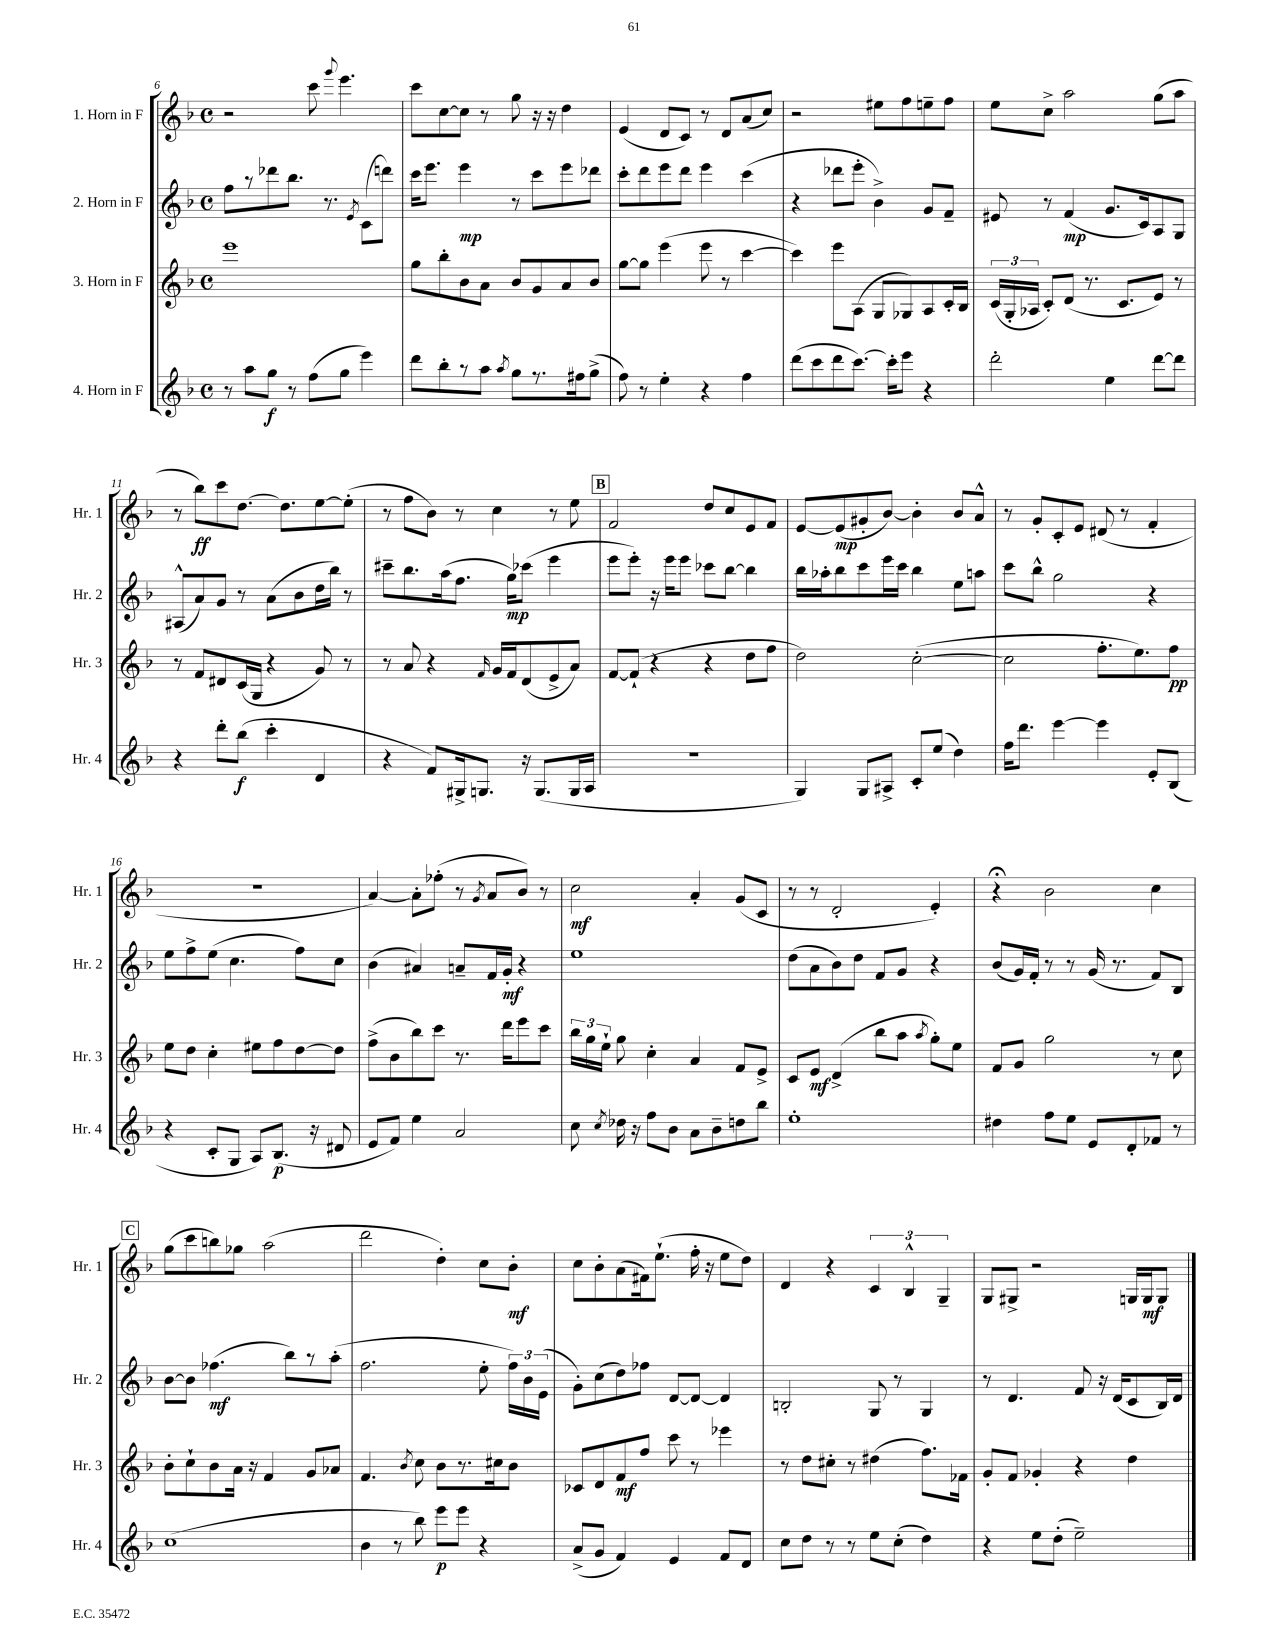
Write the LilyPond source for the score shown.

<<
\new StaffGroup <<
\new Staff = "s0" \with { instrumentName = "1. Horn in F" shortInstrumentName = "Hr. 1" } {
    \clef treble \key f \major \defaultTimeSignature \time 4/4
    \autoBeamOff r2 c'''8 \appoggiatura { g'''8 } e'''4. |
    c'''8[ c''8~ c''8] r8 g''8 r16 r16 d''4 |
    e'4( d'8[ c'8]) r8 d'8[ a'8( c''8]) |
    r2 eis''8[ f''8 e''8-- f''8] |
    e''8[ c''8]-> a''2 g''8[( a''8] |
    r8 bes''8[\ff) c'''8 d''8.]~ d''8.[ e''8~ e''8]-.( |
    r8 f''8[ bes'8]) r8 c''4 r8 e''8 |
    \mark \markup { \box "B" } f'2 d''8[ c''8 e'8 f'8] |
    e'8[~ e'8\mp( gis'8-. bes'8]~) bes'4-. bes'8[ a'8]-^ |
    r8 g'8[-. c'8-. e'8] dis'8( r8 f'4-. |
    R1 |
    a'4~) a'8[-. fes''8]-.( r8 \acciaccatura { g'8 } a'8[ bes'8]) r8 |
    c''2\mf a'4-. g'8[( c'8] |
    r8 r8 d'2-. e'4-.) |
    r4\fermata bes'2 c''4 |
    \mark \markup { \box "C" } g''8[( c'''8 b''8) ges''8] a''2( |
    d'''2 d''4-.) c''8[ bes'8]-.\mf |
    c''8[ bes'8-. a'8( fis'16) e''8.]-!( f''16-. r16 e''8[ d''8]) |
    d'4 r4 \tuplet 3/2 { c'4 bes4-^ g4-- } |
    g8[ gis8]-> r2 g16[ g16\mf g8] \bar "|." |
}
\new Staff = "s1" \with { instrumentName = "2. Horn in F" shortInstrumentName = "Hr. 2" } {
    \clef treble \key f \major \defaultTimeSignature \time 4/4
    \autoBeamOff f''8[ r8 des'''8 bes''8.] r8. \acciaccatura { e'8 } c'8[( d'''8]) |
    c'''16[ e'''8.] e'''4\mp r8 c'''8[ e'''8 des'''8] |
    c'''8[-. d'''8 e'''8 d'''8] e'''4 c'''4( |
    r4 des'''8[ e'''8]-. bes'4->) g'8[ f'8]-- |
    eis'8 r8 f'4\mp( g'8.[ c'16) a8 g8] |
    ais8[-^( a'8) g'8] r8 a'8[( bes'8 d''16 bes''16]) r8 |
    cis'''8[-- bes''8. a''16( f''8.] g''16[\mp) ces'''8]( e'''4 |
    \mark \markup { \box "B" } e'''8[ e'''8]-.) r16 e'''16[ e'''8] ces'''8[ bes''8]~ bes''4 |
    bes''16[ aes''16-. bes''8 c'''8 e'''16 c'''16] bes''4 e''8[ a''8] |
    c'''8[ bes''8]-^ g''2 r4 |
    e''8[ f''8-> e''8]( c''4. f''8[) c''8] |
    bes'4( ais'4) a'8[-- f'16 g'16]-.\mf r4 |
    e''1 |
    d''8[( a'8 bes'8) d''8] f'8[ g'8] r4 |
    bes'8[( g'16) f'16]-. r8 r8 g'16( r8. f'8[) bes8] |
    \mark \markup { \box "C" } bes'8[~ bes'8] fes''4.\mf( bes''8[) r8 a''8]-.( |
    f''2. e''8-. \tuplet 3/2 { f''16[) bes'16 e'16]( } |
    g'8[-.) c''8( d''8) fes''8] d'8[~ d'8]~ d'4 |
    b2-. g8 r8 g4 |
    r8 d'4. f'8 r16 d'16[( c'8 bes16) d'16] \bar "|." |
}
\new Staff = "s2" \with { instrumentName = "3. Horn in F" shortInstrumentName = "Hr. 3" } {
    \clef treble \key f \major \defaultTimeSignature \time 4/4
    \autoBeamOff e'''1 |
    g''8[ bes''8-. bes'8 a'8] bes'8[ g'8 a'8 bes'8] |
    g''8[~ g''8] e'''4( e'''8 r8 c'''4~ |
    c'''4) e'''8[ a8]( g8[ ges8) a8 c'16-. bes16] |
    \tuplet 3/2 { c'16[( g16-. aes16] } c'8[-.) d'8]( r8. c'8.[ e'8]) r8 |
    r8 f'8[ dis'8 c'16( g16] r4 g'8) r8 |
    r8 a'8 r4 \grace { f'16 } g'16[ f'16 d'8( e'8-> a'8]) |
    \mark \markup { \box "B" } f'8[~ f'8]-!( r4 r4 d''8[ f''8] |
    d''2) c''2~-.( |
    c''2 f''8.[-. e''8.) f''8]\pp |
    e''8[ d''8] c''4-. eis''8[ f''8 d''8~ d''8] |
    f''8[->( bes'8 bes''8) c'''8] r8. d'''16[ e'''8 c'''8] |
    \tuplet 3/2 { bes''16[ g''16 e''16]-! } g''8 c''4-. a'4 f'8[ e'8]-> |
    c'8[ e'8]\mf d'4->( bes''8[ a''8] \acciaccatura { a''8 } g''8[-.) e''8] |
    f'8[ g'8] g''2 r8 c''8 |
    \mark \markup { \box "C" } bes'8[-. c''8-! bes'8 a'16] r16 f'4 g'8[ aes'8] |
    f'4. \acciaccatura { bes'8 } c''8 bes'8[ r8. cis''16 bes'8] |
    ces'8[ d'8 f'8\mf f''8] c'''8 r8 ees'''4 |
    r8 d''8[ cis''8]-. r8 dis''4( f''8.[) fes'16] |
    g'8[-. f'8] ges'4-. r4 d''4 \bar "|." |
}
\new Staff = "s3" \with { instrumentName = "4. Horn in F" shortInstrumentName = "Hr. 4" } {
    \clef treble \key f \major \defaultTimeSignature \time 4/4
    \autoBeamOff r8 a''8[ g''8]\f r8 f''8[( g''8] e'''4) |
    d'''8[ bes''8-. r8 a''8] \acciaccatura { a''8 } g''8[ r8. fis''16 g''8]->( |
    f''8) r8 e''4-. r4 f''4 |
    d'''8[( c'''8 d'''8 c'''8.]~) c'''16[-. e'''8] r4 |
    d'''2-. e''4 d'''8[~ d'''8] |
    r4 d'''8[-. bes''8]\f( c'''4-. d'4 |
    r4 f'8[) gis16-> g8.] r16 g8.[( g16 a16] |
    \mark \markup { \box "B" } R1 |
    g4) g8[ ais8]-> c'8[-. e''8]( d''4) |
    f''16[ d'''8.] e'''4~ e'''4 e'8[-. bes8]( |
    r4 c'8[-. g8] a8[) bes8.]\p( r16 dis'8 |
    e'8[ f'8]) e''4 a'2 |
    c''8 \acciaccatura { c''8 } des''16 r16 f''8[ bes'8] a'8[ bes'8-- d''8 bes''8] |
    e''1-. |
    dis''4 f''8[ e''8] e'8[ d'8-. fes'8] r8 |
    \mark \markup { \box "C" } c''1( |
    bes'4 r8 bes''8) e'''8[\p e'''8] r4 |
    a'8[->( g'8] f'4) e'4 f'8[ d'8] |
    c''8[ d''8] r8 r8 e''8[ c''8]-.( d''4) |
    r4 e''8[ d''8]-.( e''2--) \bar "|." |
}
>>
>>
\layout { \context { \Score currentBarNumber = #6 } }
